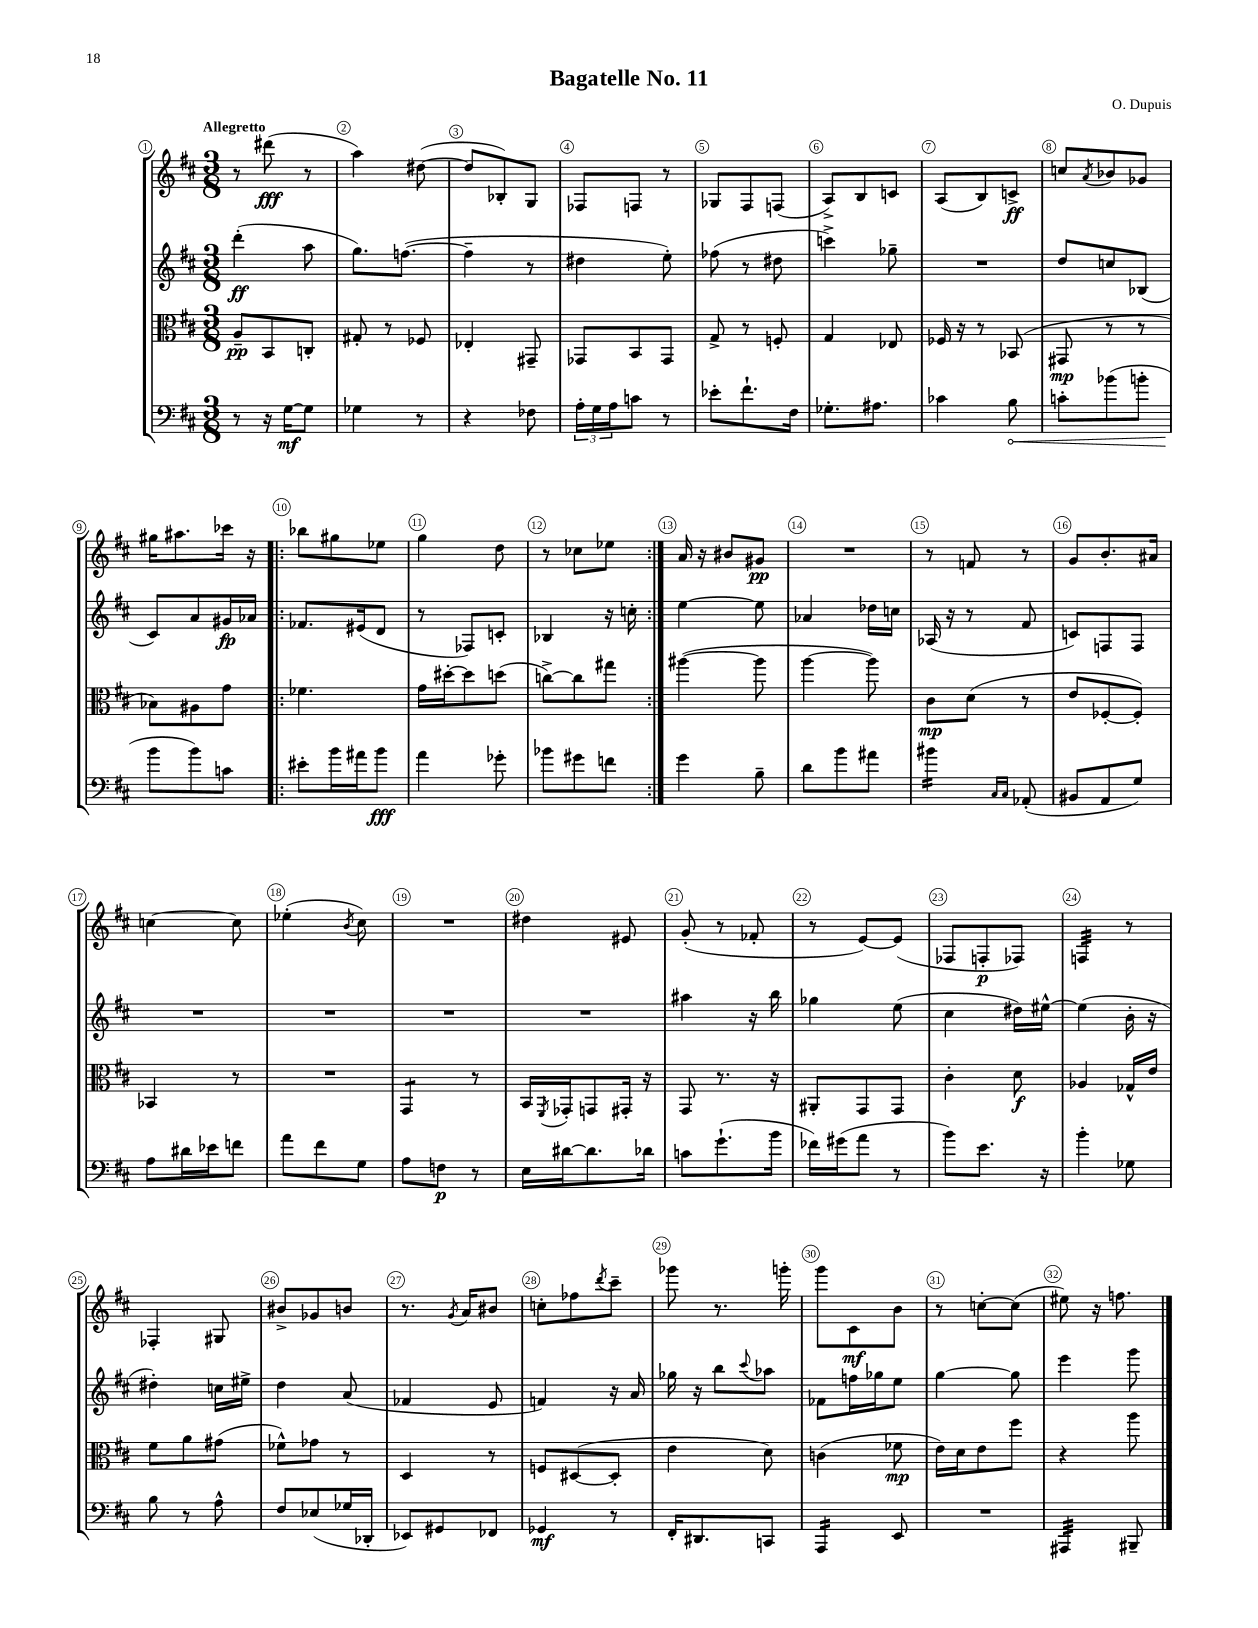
\header { title = "Bagatelle No. 11" composer = "O. Dupuis" }
<<
\new StaffGroup <<
\new Staff = "s0" {
    \clef treble \key d \major \numericTimeSignature \time 3/8 \tempo "Allegretto"
    r8 dis'''8\fff( r8 |
    a''4) dis''8~( |
    dis''8 bes8-.) g8 |
    fes8 f8 r8 |
    ges8 fis8 f8( |
    a8->) b8 c'8 |
    a8( b8) c'8->\ff |
    c''8 \acciaccatura { a'8 } bes'8 ges'8 |
    gis''16 ais''8. ces'''16 r16 |
    \repeat volta 2 { bes''8 gis''8 ees''8 |
    g''4 d''8 |
    r8 ces''8 ees''8 | }
    a'16 r16 bis'8 gis'8\pp |
    R4. |
    r8 f'8 r8 |
    g'8 b'8.-. ais'16 |
    c''4~ c''8 |
    ees''4-.( \acciaccatura { b'8 } cis''8) |
    R4. |
    dis''4 eis'8 |
    g'8-.( r8 fes'8-. |
    r8 e'8~) e'8( |
    fes8 f8-.\p fes8) |
    f4:32 r8 |
    fes4-. gis8 |
    bis'8-> ges'8 b'8 |
    r8. \acciaccatura { g'8 } a'16 bis'8 |
    c''8-. fes''8 \acciaccatura { d'''8 } cis'''8-- |
    ges'''8 r8. g'''16-. |
    g'''8 cis'8\mf b'8 |
    r8 c''8~-. c''8( |
    eis''8) r16 f''8. \bar "|." |
}
\new Staff = "s1" {
    \clef treble \key d \major \numericTimeSignature \time 3/8
    d'''4-.\ff( a''8 |
    g''8.) f''8.~( |
    f''4-- r8 |
    dis''4 e''8-.) |
    fes''8( r8 dis''8 |
    c'''4->) ges''8-- |
    R4. |
    d''8 c''8 bes8( |
    cis'8) a'8 gis'16\fp aes'16 |
    \repeat volta 2 { fes'8. eis'16( d'8 |
    r8 fes8) c'8-. |
    bes4 r16 c''16-. | }
    e''4~ e''8 |
    aes'4 des''16 c''16 |
    aes16( r16 r8 fis'8 |
    c'8) f8 f8 |
    R4. |
    R4. |
    R4. |
    R4. |
    ais''4 r16 b''16 |
    ges''4 e''8( |
    cis''4 dis''16) eis''16~-^ |
    eis''4( b'16-. r16 |
    dis''4-.) c''16 eis''16-> |
    d''4 a'8( |
    fes'4 e'8 |
    f'4) r16 a'16 |
    ges''16 r16 b''8 \appoggiatura { cis'''8 } aes''8 |
    fes'8 f''16 ges''16 e''8 |
    g''4~ g''8 |
    e'''4 g'''8 \bar "|." |
}
\new Staff = "s2" {
    \clef alto \key d \major \numericTimeSignature \time 3/8
    a8--\pp b,8 c8-. |
    gis8-. r8 fes8 |
    ees4-. gis,8-- |
    ges,8 b,8 ges,8 |
    g8-> r8 f8-. |
    g4 ees8 |
    fes16 r16 r8 bes,8( |
    gis,8\mp r8 r8 |
    bes8) ais8 g'8 |
    \repeat volta 2 { fes'4. |
    g'16 dis''16~-. dis''8 d''8( |
    c''8~->) c''8 gis''8 | }
    ais''4~( ais''8 |
    a''4~ a''8) |
    cis'8\mp d'8( r8 |
    e'8 fes8~-. fes8-.) |
    bes,4 r8 |
    R4. |
    g,4:8 r8 |
    b,16 \acciaccatura { fis,8 } ges,16-. g,8 gis,16-. r16 |
    g,8 r8. r16 |
    ais,8-. g,8 g,8 |
    cis'4-. d'8\f |
    aes4 ges16-^ e'16 |
    fis'8 a'8 gis'8( |
    fes'8-^) ges'8 r8 |
    d4 r8 |
    f8 dis8~( dis8-. |
    e'4 d'8) |
    c'4( fes'8\mp |
    e'16) d'16 e'8 fis''8 |
    r4 a''8 \bar "|." |
}
\new Staff = "s3" {
    \clef bass \key d \major \numericTimeSignature \time 3/8
    r8 r16 g16~\mf g8 |
    ges4 r8 |
    r4 fes8 |
    \tuplet 3/2 { a16-. g16 a16 } c'8 r8 |
    ees'8-. fis'8.-! fis16 |
    ges8.-. ais8. |
    ces'4 \once \override Hairpin.circled-tip = ##t b8\< |
    c'8-. bes'8( b'8-. |
    b'8\! b'8) c'8 |
    \repeat volta 2 { eis'8-. b'16 ais'16 b'8\fff |
    a'4 ges'8-. |
    bes'8 gis'8 f'8 | }
    g'4 b8-- |
    d'8 b'8 ais'8 |
    bis'4:16 \grace { cis16 cis16 } aes,8-.( |
    bis,8 a,8 g8) |
    a8 dis'16 ees'16 f'8 |
    a'8 fis'8 g8 |
    a8 f8\p r8 |
    e16 dis'16~ dis'8. des'16 |
    c'8 g'8.-!( b'16 |
    fes'16) gis'16( a'8 r8 |
    b'8) e'8. r16 |
    b'4-. ges8 |
    b8 r8 a8-^ |
    fis8 ees8( ges16 des,16-. |
    ees,8) gis,8 fes,8 |
    ges,4\mf r8 |
    fis,16-. dis,8. c,8 |
    a,,4:16 e,8 |
    R4. |
    ais,,4:32 bis,,8-- \bar "|." |
}
>>
>>
\layout { \context { \Score \override BarNumber.break-visibility = ##(#f #t #t) barNumberVisibility = #all-bar-numbers-visible \override BarNumber.stencil = #(make-stencil-circler 0.1 0.3 ly:text-interface::print) } }
